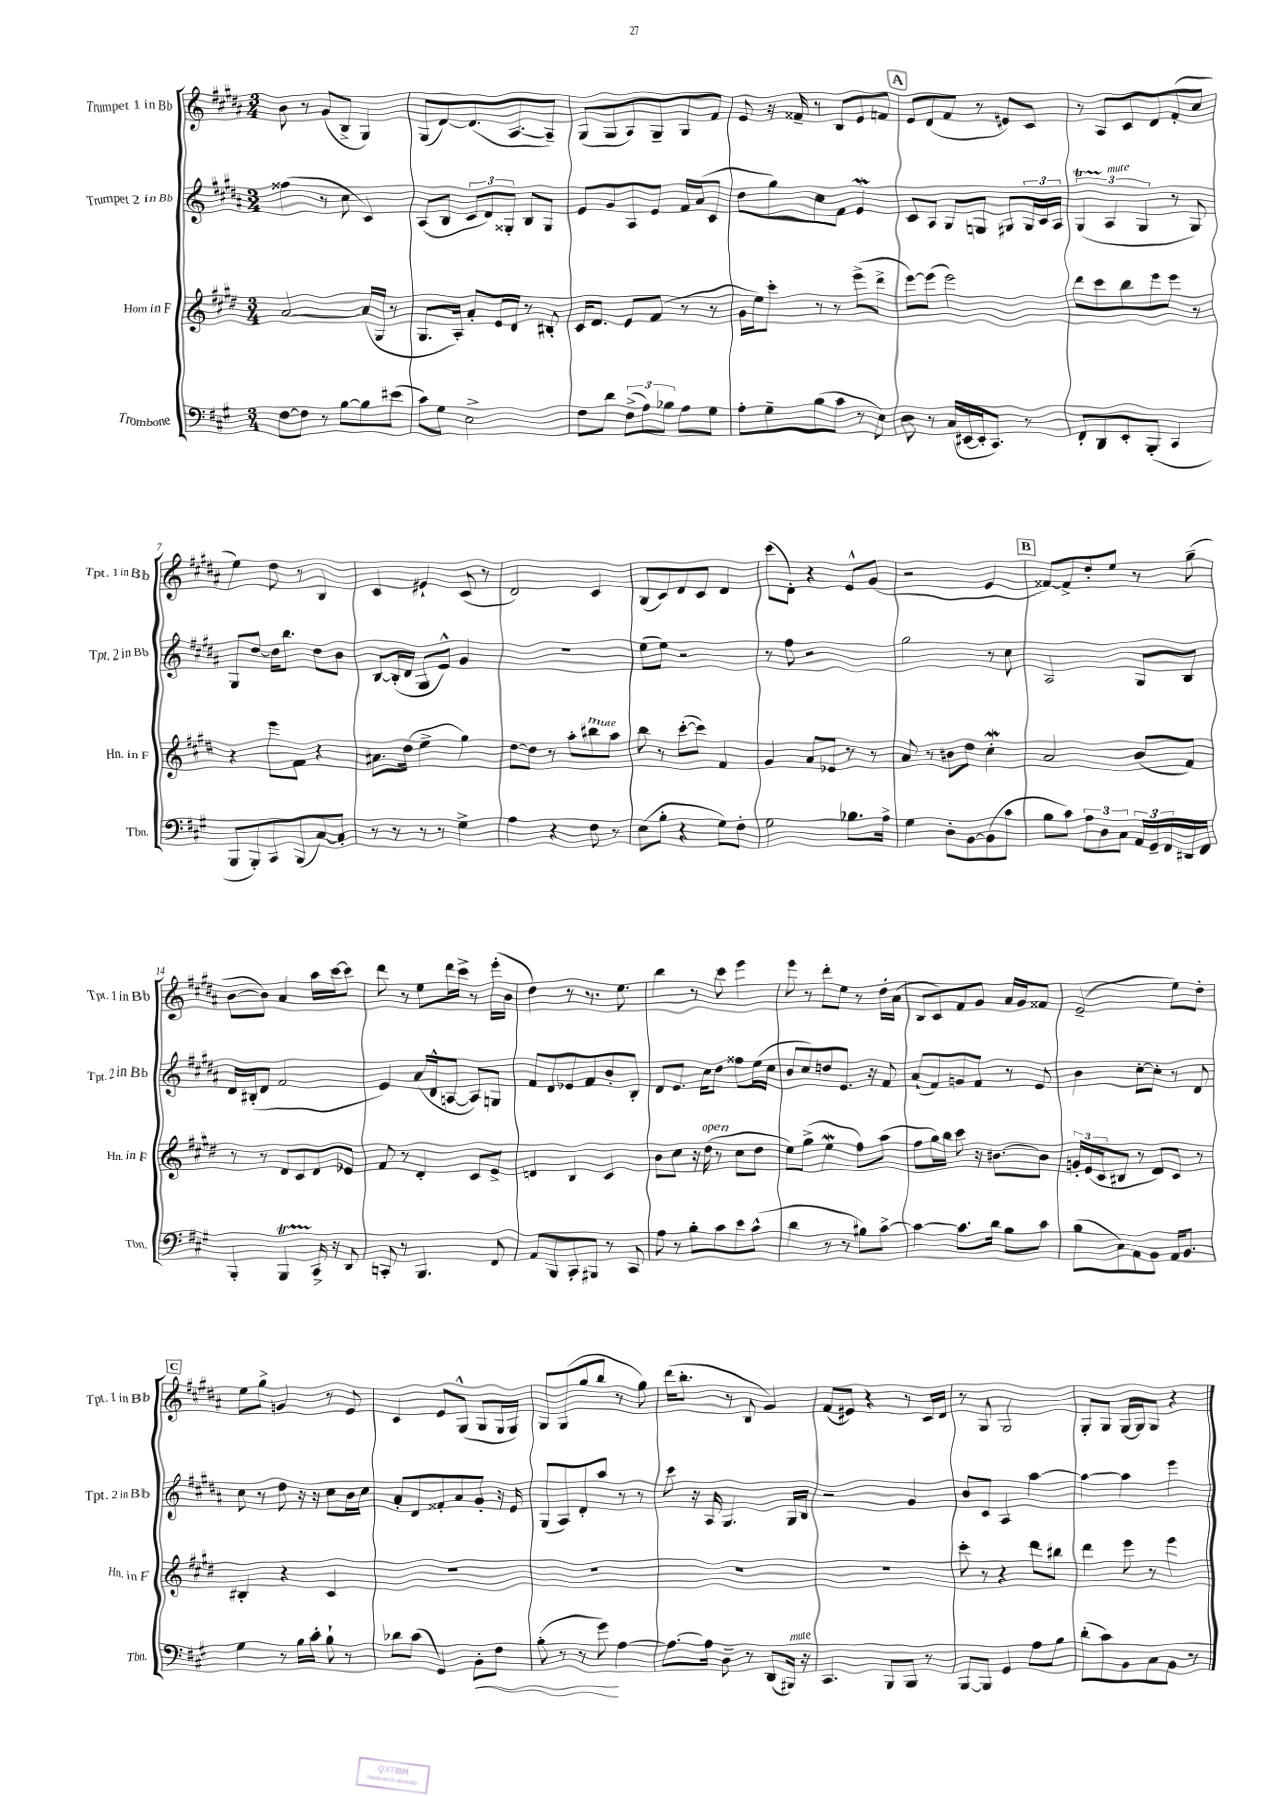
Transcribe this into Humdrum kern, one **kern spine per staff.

**kern	**dynam	**kern	**kern	**kern
*part4	*part4	*part3	*part2	*part1
*staff4	*staff4	*staff3	*staff2	*staff1
*I"Trombone	*	*I"Horn in F	*I"Trumpet 2 in Bb	*I"Trumpet 1 in Bb
*I'Tbn.	*	*I'Hn. in F	*I'Tpt. 2 in Bb	*I'Tpt. 1 in Bb
*clefF4	*	*clefG2	*clefG2	*clefG2
*k[f#c#g#]	*	*k[f#c#g#d#]	*k[f#c#g#d#a#]	*k[f#c#g#d#a#]
*M3/4	*	*M3/4	*M3/4	*M3/4
=1	=1	=1	=1	=1
[8F#\L	.	[2a/	(4ff##X\	8b\
8F#\J]	.	.	.	8r
8r	.	.	8r	(8g#/L
[8B\L	.	.	8cc#\	8B^/J
8B\]	.	(16a/LL]	4c#/)	4G#/)
.	.	16G#/JJ	.	.
(8e#X\J	.	8r	.	.
=2	=2	=2	=2	=2
8c#\L)	.	8.G#/L	(8A#/L	(8G#/L
8G#\J	.	.	8B/J	[8d#/)
.	.	16A'/Jk)	.	.
2E^\	.	8a'/L	12c#/L	(8.d#/]
.	.	.	12d#/)	.
.	.	16e/L	.	.
.	.	.	12G##X'/J	.
.	.	16d#/JJ	.	[8.A#/
.	.	8r	8B/L	.
.	.	8B#X'/	8G##/J	8A#~/J])
=3	=3	=3	=3	=3
8F#\L	.	16c#/KL	8e/L	(8G#/L
.	.	8.d#/J	.	.
8d\J	.	.	8g#/	8G#/
(12F#^\L	.	8e/L	8A#/	8A#/)
12A\)	.	.	.	.
.	.	(8f#/J	8e/J	8G#~/
12B-X\J	.	.	.	.
8A\L	.	8r	16f#/LL	8G#/
.	.	.	(16a#/J	.
8G#\J	.	8r	8c#/J	8f#/J
=4	=4	=4	=4	=4
8A'\L	.	16g#\LL	8dd#\L	8e/
.	.	16ee\J)	.	.
8G#~\	.	8ccc#'\J	8gg#\)	16r
.	.	.	.	16f##X~/
(8B\	.	8r	8cc#\	8r
8c#\J	.	8r	8f#\J	8B/L
8r	.	(8eee^\L	4ew/	8e/
8E\)	.	8ddd#^\J	.	8fn/J
!!LO:REH:place=s1:t=A
=5	=5	=5	=5	=5
8D\	.	[8eee\L)	8c#/L	8e/L
8r	.	(8eee\J]	8A#/J	(8d#/
(16C#/LL	.	2eee\)	8G#/L	8f#/J
[16EE#X/	.	.	.	.
16EE#'/J]	.	.	8Gn/J	8r
8.CC#/J)	.	.	.	.
.	.	.	8G#X/L	8e#X/L)
8r	.	.	24G#/L	8c#/J
.	.	.	24c#/	.
.	.	.	24A#/JJ	.
=6	=6	=6	=6	=6
8FF#'/L	.	8ddd#\L	(6G#T/	8r
8DD/	.	8ccc#\	.	8A#/L
!	!	!	!LO:TX:a:i:t=mute	!
.	.	.	6A#/	.
8EE'/	.	8bb\	.	8c#/
.	.	.	6G#/	.
(8BBB'/J	.	8eee\	.	8d#/
4CC#/	.	8eee\J	8r	(8f#'/
.	.	8r	8G#/)	8cc#/J
!!LO:LB:g=z
=7	=7	=7	=7	=7
8BBB/L	.	4r	8G#/L	4ee\)
8BBB'/)	.	.	[8dd#/J	.
8CC#/	.	8eee\L	16dd#\KL]	8dd#\
.	.	.	8.bb\J	.
(8BBB/	.	8f#\J	.	8r
[8C#/)	.	4r	8dd#\L	4B/
8C#'/J]	.	.	8b\J	.
=8	=8	=8	=8	=8
8r	.	8.a#X\L	[8B/L	4c#/
8r	.	.	(16B'/L]	.
.	.	(16dd#\Jk	16d#/JJ	.
8r	.	4ee^\	8G#/L	4e#X`/
8r	.	.	8e^^/J)	.
4G#^\	.	4gg#\)	4g#/	(8c#/
.	.	.	.	8r
=9	=9	=9	=9	=9
4A\	.	[8dd#\L	2.r	2d#/)
.	.	8dd#\J]	.	.
4r	.	8r	.	.
.	.	8aa'\L	.	.
!	!	!LO:TX:a:i:t=mute	!	!
8F#\	.	8bb#X\	.	4c#/
8r	.	8aa\J	.	.
=10	=10	=10	=10	=10
(8E\L	.	8bb\	(8ee\L	(8B/L
8B'\J	.	8r	8ee\J)	8c#/)
4r	.	([8ccc#'\L	2r	8d#/
.	.	8ccc#\J])	.	8c#/J
8G#\L)	.	4f#/	.	4d#/
8F#'\J	.	.	.	.
=11	=11	=11	=11	=11
2G#\	.	4g#/	8r	(8ccc#\L
.	.	.	8ff#\	8d#'\J)
.	.	8a/L	2r	4r
.	.	8e-X/J	.	.
8.B-X\L	.	8r	.	8e^^/L
.	.	8r	.	(8g#/J
16A^\Jk	.	.	.	.
=12	=12	=12	=12	=12
4G#\	.	8a/	2gg#\	2r
.	.	8r	.	.
8D'\L	.	8b#X\L	.	.
[8BB\	.	8dd#\J	.	.
(8BB\]	.	4cc#W'\	8r	4e/
8c#\J	.	.	8cc#\	.
!!LO:REH:place=s1:t=B
=13	=13	=13	=13	=13
8B\L	.	2a/	2A#/	[8f##X/L)
8c#\J)	.	.	.	8f##^/]
12A\L	.	.	.	8dd#'/
12D\	.	.	.	.
.	.	.	.	8ee/J
12C#\J	.	.	.	.
24AA/LL	.	(8b/L	8G#/L	8r
24GG#~/	.	.	.	.
24FF#/	.	.	.	.
16DD#X/	.	8f#/J)	8B/J	(8gg#~\
16FF#/JJ	.	.	.	.
!!LO:LB:g=z
=14	=14	=14	=14	=14
4BBB'/	.	8r	16d#/LL	[8b\L
.	.	.	(16B#X'/J	.
.	.	8r	8d#/J	8b\J])
4BBBT/	.	8d#/L	2f#/	4a#/
.	.	8c#/	.	.
16CC#^/	.	8d#/	.	16aa#\LL
16r	.	.	.	[16ccc#\J
8DD/	.	8e-X/J	.	8ccc#\J]
=15	=15	=15	=15	=15
8CCn'/	.	8f#/	4e/)	8ddd#\
8r	.	8r	.	8r
4.BBB/	.	4d#'/	(16a#/LL	8ee\L
.	.	.	16d#^^/J	.
.	.	.	[8An/J	16ddd#\L
.	.	.	.	16ccc#^\JJ
.	.	8c#/L	8A/L])	8r
8FF#/	.	8e^/J	8Gn/J	(16eee'\LL
.	.	.	.	16b\JJ
=16	=16	=16	=16	=16
8AA/L	.	4dn/	8f#/L	4dd#\)
8BBB/	.	.	8d#/	.
8CC#'/	.	4B/	8e-X/	8r
8BBB#X/J	.	.	8f#/	8.r
8r	.	4c#/	8b'/	.
.	.	.	.	8.ee\
8CC#/	.	.	8B'/J	.
=17	=17	=17	=17	=17
8A\	.	8b\L	8d#/L	4bb\
8r	.	8cc#\J	8.e/J	.
8B'\L	.	16r	.	8r
!	!	!LO:TX:a:i:t=open	!	!
.	.	(16dd#\	16cc#\KL	.
8c#\	.	8r	8dd#\J	8ccc#\
8e\	.	8cc#\L	8ff##X\L	4eee\
(8c#^^\J	.	8dd#\J	(16ee\L	.
.	.	.	16cc#\JJ	.
=18	=18	=18	=18	=18
4d\	.	8ee\L)	8b/L	8eee\
.	.	(8gg#^\J	8cc#/)	8r
8r	.	4eew\	8ddn/	8ddd#'\L
8r	.	.	8.e/J	8ee\J
8B#X\L)	.	8ff#\L)	.	8r
.	.	.	16r	.
[8c#^\J	.	(8aa\J	8f#/	16dd#'\LL
.	.	.	.	(16a#\JJ
=19	=19	=19	=19	=19
4c#\_	.	8ff#\L	(8a#`/L	8B/L
.	.	16gg#\L)	8f#/)	8c#/)
.	.	16bb\JJ	.	.
8.c#\L]	.	8ccc#\	8gn/	8f#/
.	.	16r	8f#/J	8g#/J
16d\Jk	.	[8.b#X\L	.	.
8B\L	.	.	8r	16a#/LL
.	.	.	.	16g#/J
8c#\J	.	8b#\J]	8e/	8f##X/J
=20	=20	=20	=20	=20
(8B\L	.	24gn'/LL	4b\	(2e~/
.	.	(24e/	.	.
.	.	24c#/J	.	.
8C#\)	.	8B#X/J	.	.
8AA\	.	8r	[8cc#'\L	.
8BB\J	.	8d#/L)	8cc#'\J]	.
16AA/KL	.	8c#/J	8r	8ee\L)
8.BB/J	.	.	.	.
.	.	8r	8d#/	8dd#'\J
!!LO:LB:g=z
!!LO:REH:place=s1:t=C
=21	=21	=21	=21	=21
4G#\	.	4B#X'/	8cc#\	8ee\L
.	.	.	8r	8gg#^\J
8r	.	4r	8dd#\	4gn/
16B\LL	.	.	16r	.
16c#'\JJ	.	.	16r	.
8B`\	.	4c#/	8cc#\L	8r
8r	.	.	16b\L	8e/
.	.	.	16cc#\JJ	.
=22	=22	=22	=22	=22
8d-X\L	.	2.r	8a#'/L	4c#/
(8c#\J	.	.	8d#/	.
4GG#/)	.	.	8f##X'/	8e/L
.	.	.	8a#/	(8G#^^/J
!	!LO:HP:b	!	!	!
8BB'\L	<	.	8g#'/J	8G#/L
8F#\J	.	.	16r	16G#/L
.	.	.	16e/	16G#/JJ)
=23	=23	=23	=23	=23
(8B'\	.	2.r	(8G#/L	8G#/L
8r	.	.	8A#/)	(8G#/
8r	.	.	8d#'/	8gg#/
8g#\)	.	.	8aa#/J	8bb/J
[4A\	[	.	8r	8r
.	.	.	8r	8gg#\)
=24	=24	=24	=24	=24
8.A\L_	.	2.r	8ccc#\	(16ddd#\KL
.	.	.	.	8.bb'\J
.	.	.	16r	.
16A\Jk]	.	.	16A#/	.
8D~\	.	.	4.G#/	8r
8r	.	.	.	8B/
(8DD/L	.	.	.	4g#/)
!LO:TX:a:i:t=mute	!	!	!	!
16BBB#X/Jk)	.	.	16G#/LL	.
16r	.	.	16B/JJ	.
=25	=25	=25	=25	=25
4.CC#/	.	2.r	2r	(8f#/L
.	.	.	.	8e#X/J)
.	.	.	.	4r
8BBB/L	.	.	.	.
8BBB/J	.	.	4g#/	8r
8r	.	.	.	16c#/LL
.	.	.	.	16d#/JJ
=26	=26	=26	=26	=26
[8BBB/L	.	8ccc#'\	8b/L	8r
8BBB/J]	.	8r	8c#/J	8G#/
4GG#/	.	4r	4A#/	2G#/
8A\L	.	8ddd#\L	[4aa#\	.
8B\J	.	8bb#X\J	.	.
=27	=27	=27	=27	=27
(8d'\L	.	4ddd#\	4aa#\_	8G#'/L
8c#\)	.	.	.	8G#/J
8BB\	.	8eee\	4aa#\]	[16G#/LL
.	.	.	.	16G#/J]
8C#\	.	8r	.	8G#/J
8BB\J	.	4eee\	4eee\	4r
8r	.	.	.	.
==	==	==	==	==
*-	*-	*-	*-	*-
